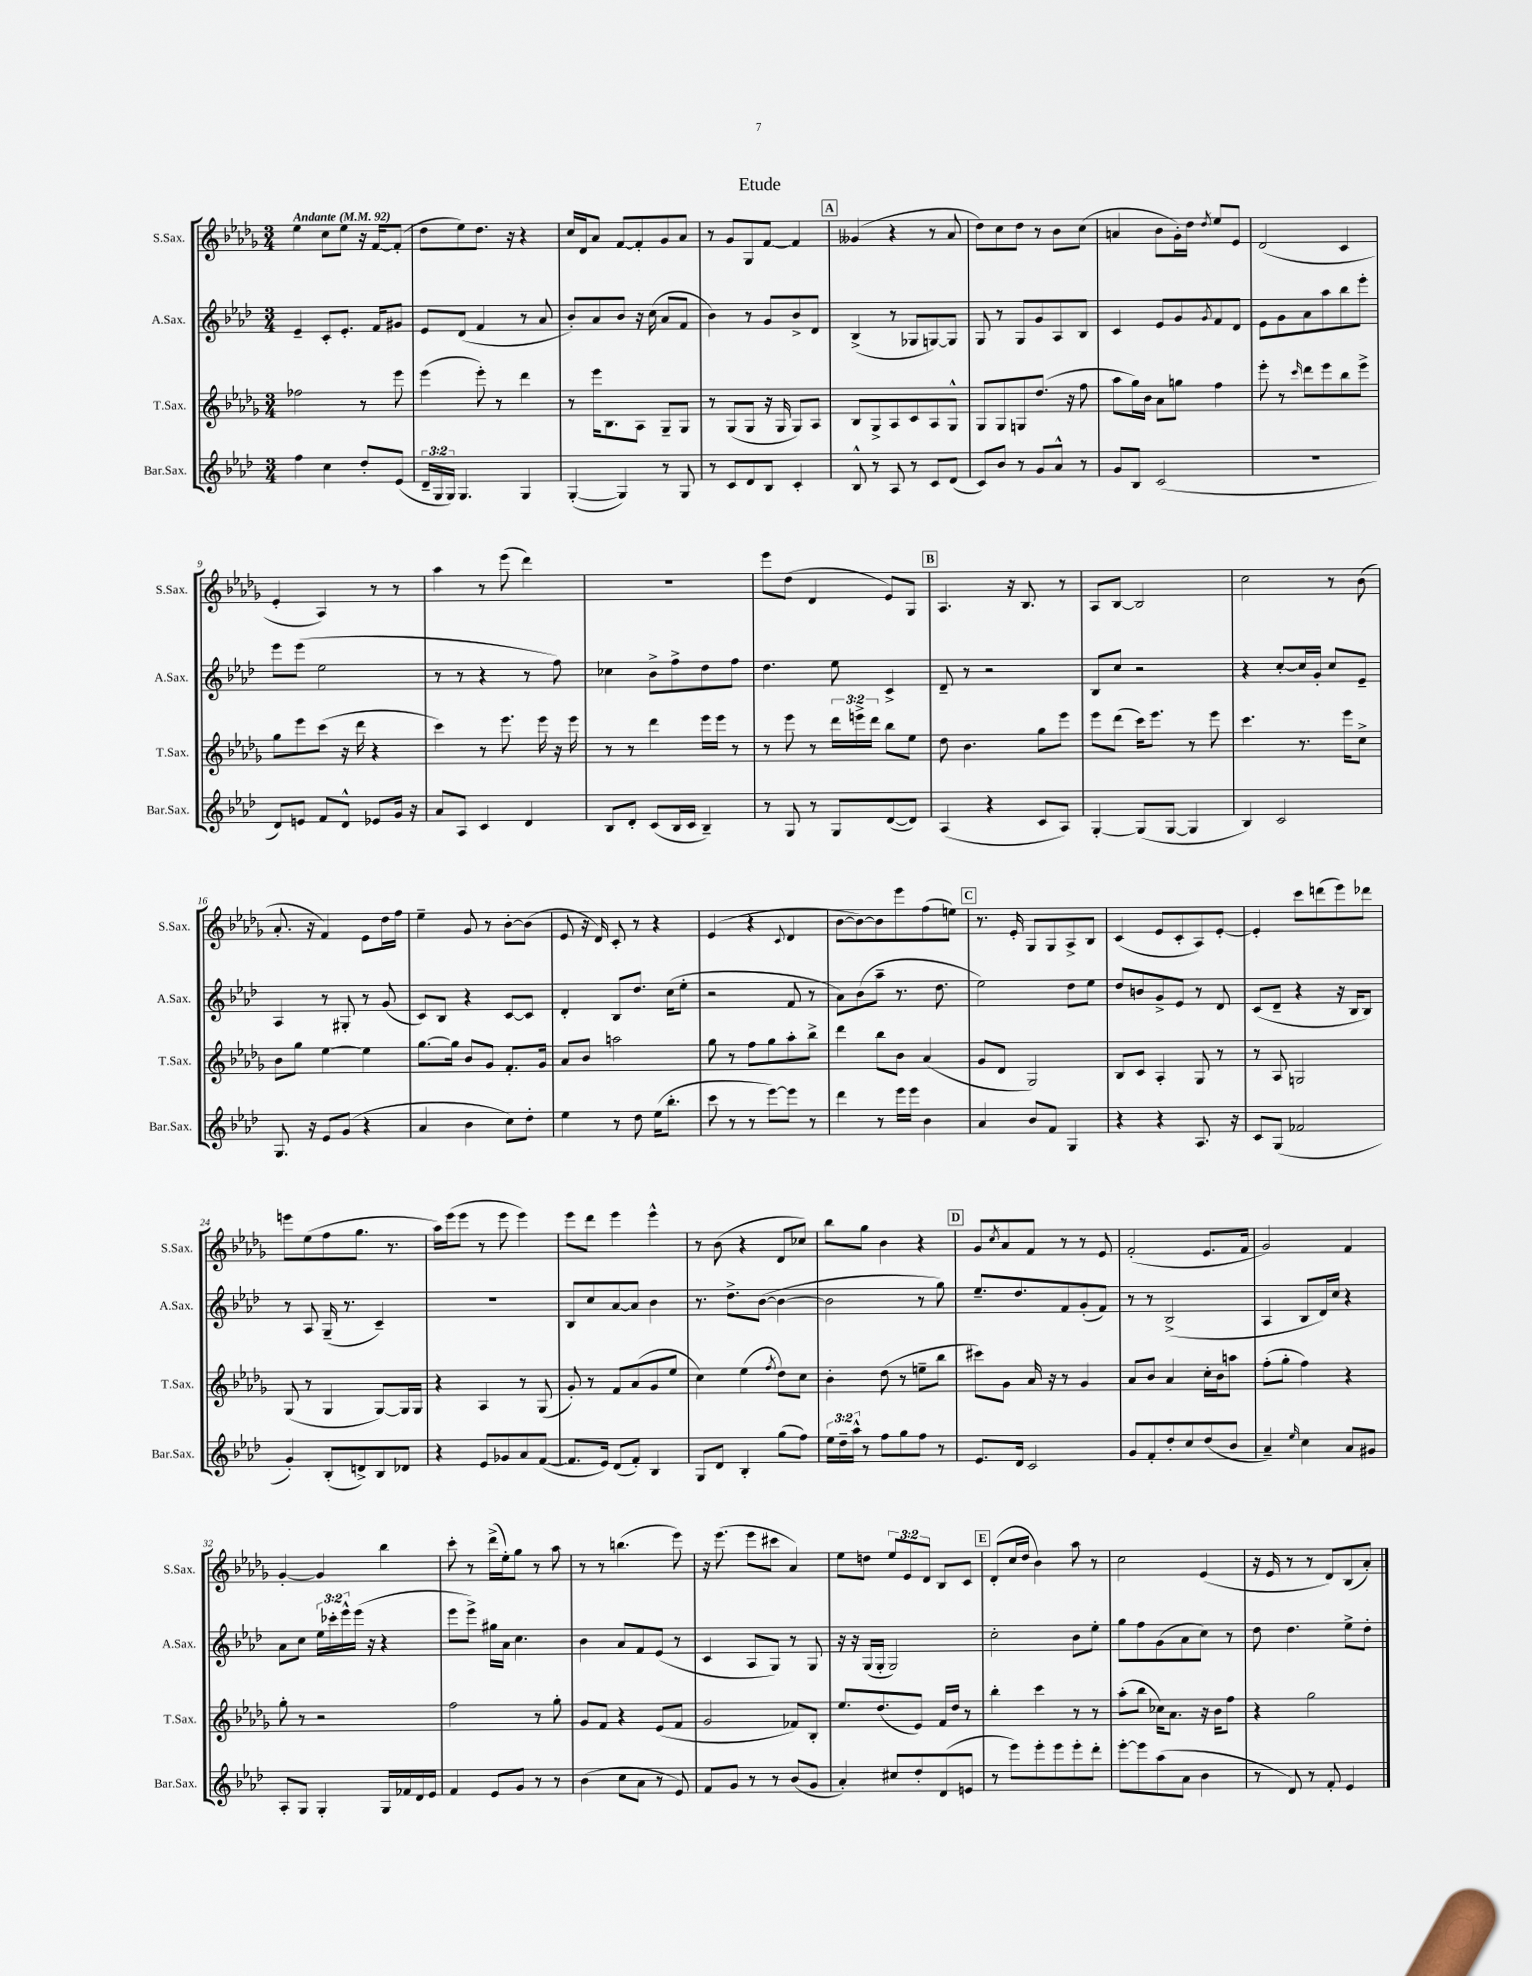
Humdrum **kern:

**kern	**kern	**kern	**kern
*part4	*part3	*part2	*part1
*staff4	*staff3	*staff2	*staff1
*I"Bar.Sax.	*I"T.Sax.	*I"A.Sax.	*I"S.Sax.
*I'Bar.Sax.	*I'T.Sax.	*I'A.Sax.	*I'S.Sax.
*clefG2	*clefG2	*clefG2	*clefG2
*k[b-e-a-d-]	*k[b-e-a-d-g-]	*k[b-e-a-d-]	*k[b-e-a-d-g-]
*M3/4	*M3/4	*M3/4	*M3/4
*MM92	*MM92	*MM92	*MM92
=1	=1	=1	=1
!	!	!	!LO:TX:a:B:t=Andante
4ff\	2ff-X\	4e-~/	4ee-\
4cc\	.	8c'/L	8cc\L
.	.	8.e-'/J	8ee-\J
8dd-'/L	8r	.	16r
.	.	16f/KL	[16f/KL
(8e-/J	8eee-\	8g#X/J	(8f'/J]
=2	=2	=2	=2
24d-~/LL	(4eee-\	8e-/L	8dd-\L
24G/	.	.	.
24G/JJ)	.	.	.
4.G/	.	(8d-/J	8ee-\)
.	8eee-'\)	4f/	8.dd-\J
.	8r	.	.
.	.	.	16r
4G/	4ddd-\	8r	4r
.	.	8a-/	.
=3	=3	=3	=3
([4G'/	8r	8b-'/L)	16cc/LL
.	.	.	16d-/J
.	16eee-\KL	8a-/	8a-/J
.	8.B-\	.	.
4G/])	.	8b-/J	[8f/L
.	8A-\J	16r	8f'/]
.	.	(16cc\	.
8r	8G-~/L	8a-/L	8g-/
8G/	8G-/J	8f/J	8a-/J
=4	=4	=4	=4
8r	8r	4b-\)	8r
8c/L	(8G-/L	.	8g-/L
8d-/	8G-/J	8r	8G-/
8B-/J	16r	8g/L	[8f/J
.	16G-/	.	.
4c'/	8G-/L)	8b-^/	4f/]
.	8A-/J	8d-/J	.
!!LO:REH:place=s1:t=A
=5	=5	=5	=5
8B-^^/	8B-/L	(4B-^/	(4g--X/
8r	8G-^/	.	.
8A-/	8A-/	8r	4r
8r	8c/	8G-X/L	.
8c/L	8A-/	[8Gn/)	8r
(8d-/J	8G-^^/J	8G/J]	8a-/
=6	=6	=6	=6
8c/L)	8G-/L	8G/	8dd-\L)
8b-/J	8G-/	8r	8cc\
8r	8Gn/	8G/L	8dd-\J
8g/L	(8.dd-/J	8g/	8r
8a-^^/J	.	8A-/	8b-\L
.	16r	.	.
8r	8ff\	8B-/J	(8cc\J
=7	=7	=7	=7
8g/L	8aa-\L	4c/	4an/
8B-/J	16gg-\L)	.	.
.	16b-\JJ	.	.
(2c/	8a-\L	8e-/L	8b-\L
.	8ggn\J	8g/	16g-'\L)
.	.	.	16dd-\JJ
.	.	8qg/	8qdd-/
.	4ff\	8f/	8ee-/L
.	.	8d-/J	8e-/J
=8	=8	=8	=8
2.r	8eee-'\	8e-\L	(2d-/
.	8r	8g\	.
.	16qqccc/	.	.
.	8ddd-\L	8a-\	.
.	8eee-\	8aa-\	.
.	8bb-\	8bb-\	4c/
.	8eee-^\J	8eee-'\J	.
!!LO:LB:g=z
=9	=9	=9	=9
8d-/L)	8gg-\L	8eee-\L	4e-'/
8en/J	8eee-\	(8eee-\J	.
8f/L	(8ccc\J	2ee-\	4A-/)
8d-^^/J	16r	.	.
.	16ddd-\	.	.
8e-X/L	4r	.	8r
16g/Jk	.	.	8r
16r	.	.	.
=10	=10	=10	=10
8a-/L	4ccc\)	8r	4aa-\
8A-/J	.	8r	.
4c/	8r	4r	8r
.	8.eee-\	.	(8eee-\
4d-/	.	8r	4ddd-\)
.	16eee-\	.	.
.	16r	8ff\)	.
.	16eee-\	.	.
=11	=11	=11	=11
8B-/L	8r	4cc-X\	2.r
8d-'/J	8r	.	.
(8c/L	4ddd-\	8b-^\L	.
16B-/L	.	8ff^\	.
16c/JJ	.	.	.
4B-~/)	16eee-\LL	8dd-\	.
.	16eee-\JJ	.	.
.	8r	8ff\J	.
=12	=12	=12	=12
8r	8r	4.dd-\	8eee-\L
8G/	8eee-\	.	(8dd-\J
8r	8r	.	4d-/
8G/L	24ddd-\LL	8ee-\	.
.	24eeen^\	.	.
.	24ddd-\JJ	.	.
([8d-/	8bb-\L	4c^/	8e-/L)
8d-/J])	8ee-\J	.	8G-/J
!!LO:REH:place=s1:t=B
=13	=13	=13	=13
(4A-/	8dd-\	8d-~/	4.A-/
.	4.b-\	8r	.
4r	.	2r	.
.	.	.	16r
.	.	.	8.B-/
8c/L	8gg-\L	.	.
8A-/J)	8eee-\J	.	8r
=14	=14	=14	=14
[4G'/	8eee-\L	8B-/L	8A-/L
.	(8ddd-\J	8cc/J	[8B-/J
(8G/L]	16ccc\KL)	2r	2B-/]
.	8.eee-\J	.	.
[8G/J	.	.	.
4G/]	8r	.	.
.	8eee-\	.	.
=15	=15	=15	=15
4B-/)	4.ccc\	4r	2cc\
2c/	.	[8cc'/L	.
.	8.r	16cc/L]	.
.	.	16g'/JJ	.
.	.	8cc/L	8r
.	16eee-\KL	.	.
.	8cc^\J	8e-~/J	(8b-\
!!LO:LB:g=z
=16	=16	=16	=16
8.G/	8b-\L	4A-/	8.a-'/
.	8gg-\J	.	.
16r	.	.	16r
8e-/L	[4ee-\	8r	4f/)
(8g/J	.	8G#X'/	.
4r	4ee-\]	8r	8e-\L
.	.	(8g/	16dd-\L
.	.	.	16ff\JJ
=17	=17	=17	=17
4a-/	[8.gg-\L	8c/L)	4ee-~\
.	.	8B-/J	.
.	16gg-\Jk]	.	.
4b-\	8b-/L	4r	8g-/
.	8g-/J	.	8r
8cc\L)	8.f'/L	[8c/L	[8b-'\L
8dd-'\J	.	8c/J]	(8b-\J]
.	16g-/Jk	.	.
=18	=18	=18	=18
4ee-\	8a-/L	4d-'/	8e-/
.	8b-/J	.	16r
.	.	.	16d-/)
8r	2aan\	8B-/L	8c'/
8dd-\	.	8.dd-/J	8r
(16ee-\KL	.	.	4r
8.bb-'\J	.	(16cc\KL	.
.	.	8ee-'\J	.
=19	=19	=19	=19
8ccc\	8gg-\	2r	(4e-/
8r	8r	.	.
8r	8ff\L	.	4r
[8eee-\L)	8gg-\	.	.
.	.	.	8qqc/
8eee-\J]	8aa-'\	8f/	4d-/
8r	8bb-^\J	8r	.
=20	=20	=20	=20
4ddd-\	4ddd-\	8a-\L)	[8b-\L
.	.	(8b-\	8b-\_)
8r	8bb-\L	8aa-~\J	8b-\]
16eee-\LL	8b-\J	8.r	8eee-\
16eee-\JJ	.	.	.
4b-\	(4a-/	.	(8ff\
.	.	8.dd-\	.
.	.	.	8een\J)
!!LO:REH:place=s1:t=C
=21	=21	=21	=21
4a-/	8g-/L	2ee-\)	8.r
.	8d-/J	.	.
.	.	.	16e-'/
8b-/L	2G-/)	.	8G-/L
8f/J	.	.	8G-/
4G/	.	8dd-\L	8A-^/
.	.	8ee-\J	8B-/J
=22	=22	=22	=22
4r	8B-/L	8dd-/L	(4c/
.	8c/J	8bn/	.
4r	4A-'/	8g^/	8e-/L
.	.	8e-/J	8c'/
8.A-/	8G-/	8r	8A-/)
.	8r	8d-/	[8e-'/J
16r	.	.	.
=23	=23	=23	=23
8c/L	8r	(8c/L	4e-'/]
(8G/J	8A-/	8d-~/J	.
2f-X/	2Gn/	4r	8ccc\L
.	.	.	(8dddn\
.	.	16r	8eee-\)
.	.	16B-/KL	.
.	.	8B-/J)	8ddd-X\J
!!LO:LB:g=z
=24	=24	=24	=24
4g'/)	(8G-/	8r	8eeen\L
.	8r	8A-/	(8ee-\
(8B-'/L	4G-/	(16G~/	8ff\
.	.	8.r	.
8dn^/)	.	.	8.gg-\J
8B-/	[8G-/L)	4c~/)	.
.	.	.	8.r
8d-X/J	16G-/L]	.	.
.	16G-/JJ	.	.
=25	=25	=25	=25
4r	4r	2.r	16aa-\LL)
.	.	.	(16eee-\J
.	.	.	8eee-\J
8e-/L	4A-/	.	8r
8g-X/	.	.	8eee-\
8a-/	8r	.	4eee-\)
([8f/J	(8G-/	.	.
=26	=26	=26	=26
8.f/L]	8g-'/)	8B-/L	8eee-\L
.	8r	8cc/	8ddd-\J
16e-/Jk)	.	.	.
(8d-/L	8f/L	[8a-/	4eee-\
8f'/J)	(8a-/	8a-/J]	.
4B-/	8g-/	4b-\	4eee-^^\
.	8ee-/J	.	.
=27	=27	=27	=27
8G/L	4cc\)	8.r	8r
8d-/J	.	.	(8b-\
.	.	8.dd-^\L	.
4B-'/	(4ee-\	.	4r
.	.	([8b-\J	.
.	8qff/	.	.
(8gg\L	8dd-\L)	4b-\_	8d-/L
8ff\J)	8cc\J	.	8cc-X/J)
=28	=28	=28	=28
24ee-\LL	4b-'\	2b-\]	8bb-\L
24dd-~\	.	.	.
24aa-^^\JJ	.	.	.
8r	.	.	8gg-\J
8ff\L	(8dd-\	.	4b-\
8gg\	8r	.	.
8ff\J	8een~\L	8r	4r
8r	8bb-\J	8gg\)	.
!!LO:REH:place=s1:t=D
=29	=29	=29	=29
8.e-/L	8ccc#X\L)	8.ee-~/L	8g-/L
.	.	.	8qcc/
.	8g-\J	.	8a-/
16d-/Jk	.	8.dd-/	.
2c/	16a-/	.	8f/J
.	16r	.	.
.	8r	8f/	8r
.	4g-/	(8g'/	8r
.	.	8f/J)	8e-/
=30	=30	=30	=30
8g/L	8a-/L	8r	(2f'/
8f'/	8b-/J	8r	.
8dd-'/	4a-/	(2B-^/	.
8cc/	.	.	.
(8dd-/	16cc'\LL	.	8.e-/L
.	16b-\J	.	.
8b-/J	8aan\J	.	.
.	.	.	16f/Jk
=31	=31	=31	=31
4a-~/)	(8ff'\L	4A-/	2g-/)
.	8gg-'\J	.	.
16qqee-/	.	.	.
4cc\	4ff\)	8B-/L	.
.	.	16d-/L)	.
.	.	16cc/JJ	.
8a-/L	4r	4r	4f/
8g#X/J	.	.	.
!!LO:LB:g=z
=32	=32	=32	=32
8A-'/L	8gg-'\	8a-\L	[4g-'/
8G/J	8r	8cc\J	.
4G'/	2r	24ee-\LL	4g-/]
.	.	24ccc-X'\	.
.	.	24eee-^^\	.
.	.	(16eee-\JJ	.
.	.	16r	.
16G/LL	.	4r	4bb-\
16f-X/	.	.	.
16d-/	.	.	.
16e-/JJ	.	.	.
=33	=33	=33	=33
4f/	2ff\	8eee-\L	8ccc'\
.	.	8eee-^\J)	8r
8e-/L	.	16gg#X\LL	(16ddd-^\LL
.	.	16a-\JJ	16ee-'\J)
8g/J	.	4.cc\	8gg-\J
8r	8r	.	8r
8r	8gg-'\	.	8aa-\
=34	=34	=34	=34
(4b-\	8g-/L	4b-\	8r
.	8f/J	.	8r
8cc\L	4r	8a-/L	(4.bbn\
8a-\J	.	8f/	.
8r	(8e-/L	(8e-/J	.
8e-/)	8f/J	8r	8eee-\)
=35	=35	=35	=35
8f/L	2g-/	4c/	16r
.	.	.	(8.eee-\
8g/J	.	.	.
8r	.	8A-/L	8eee-\L
8r	.	8G/J)	8ccc#X\J
(8b-/L	8f-X/L)	8r	4a-/)
8g/J	8B-'/J	8G/	.
=36	=36	=36	=36
4a-'/)	8.ee-/L	16r	8ee-\L
.	.	16r	.
.	.	(16G/LL	8ddn\J
.	(8.dd-/	16G'/JJ	.
8cc#X/L	.	2G/)	12ee-/L
.	.	.	12e-/
8dd-'/	8e-/J)	.	.
.	.	.	12d-/J
(8d-/	16f/LL	.	8B-/L
.	16dd-/JJ	.	.
8en/J	8r	.	8c/J
!!LO:REH:place=s1:t=E
=37	=37	=37	=37
8r	4bb-'\	2cc'\	(8d-'/L
8eee-\L)	.	.	16cc/L
.	.	.	16dd-/JJ
8eee-'\	4ccc\	.	4b-\)
8eee-\	.	.	.
8eee-'\	8r	8b-\L	8aa-\
8ddd-'\J	8r	8ee-'\J	8r
=38	=38	=38	=38
[8eee-'\L	(8aa-'\L	8gg\L	2cc\
8eee-\]	8bb-\J	8ff\	.
(8aa-\	16cc-X\KL)	(8g\	.
.	8.a-\J	.	.
8a-\J	.	8a-\	.
4b-\	16r	8cc\J)	(4e-/
.	16b-\KL	.	.
.	8ff\J	8r	.
=39	=39	=39	=39
8r	4r	8dd-\	16r
.	.	.	16e-/
8d-/)	.	4.dd-\	8r
8r	2gg-\	.	8r
8f'/	.	.	8d-/L)
4e-/	.	8ee-^\L	(8B-/
.	.	8dd-'\J	8a-'/J)
==	==	==	==
*-	*-	*-	*-
